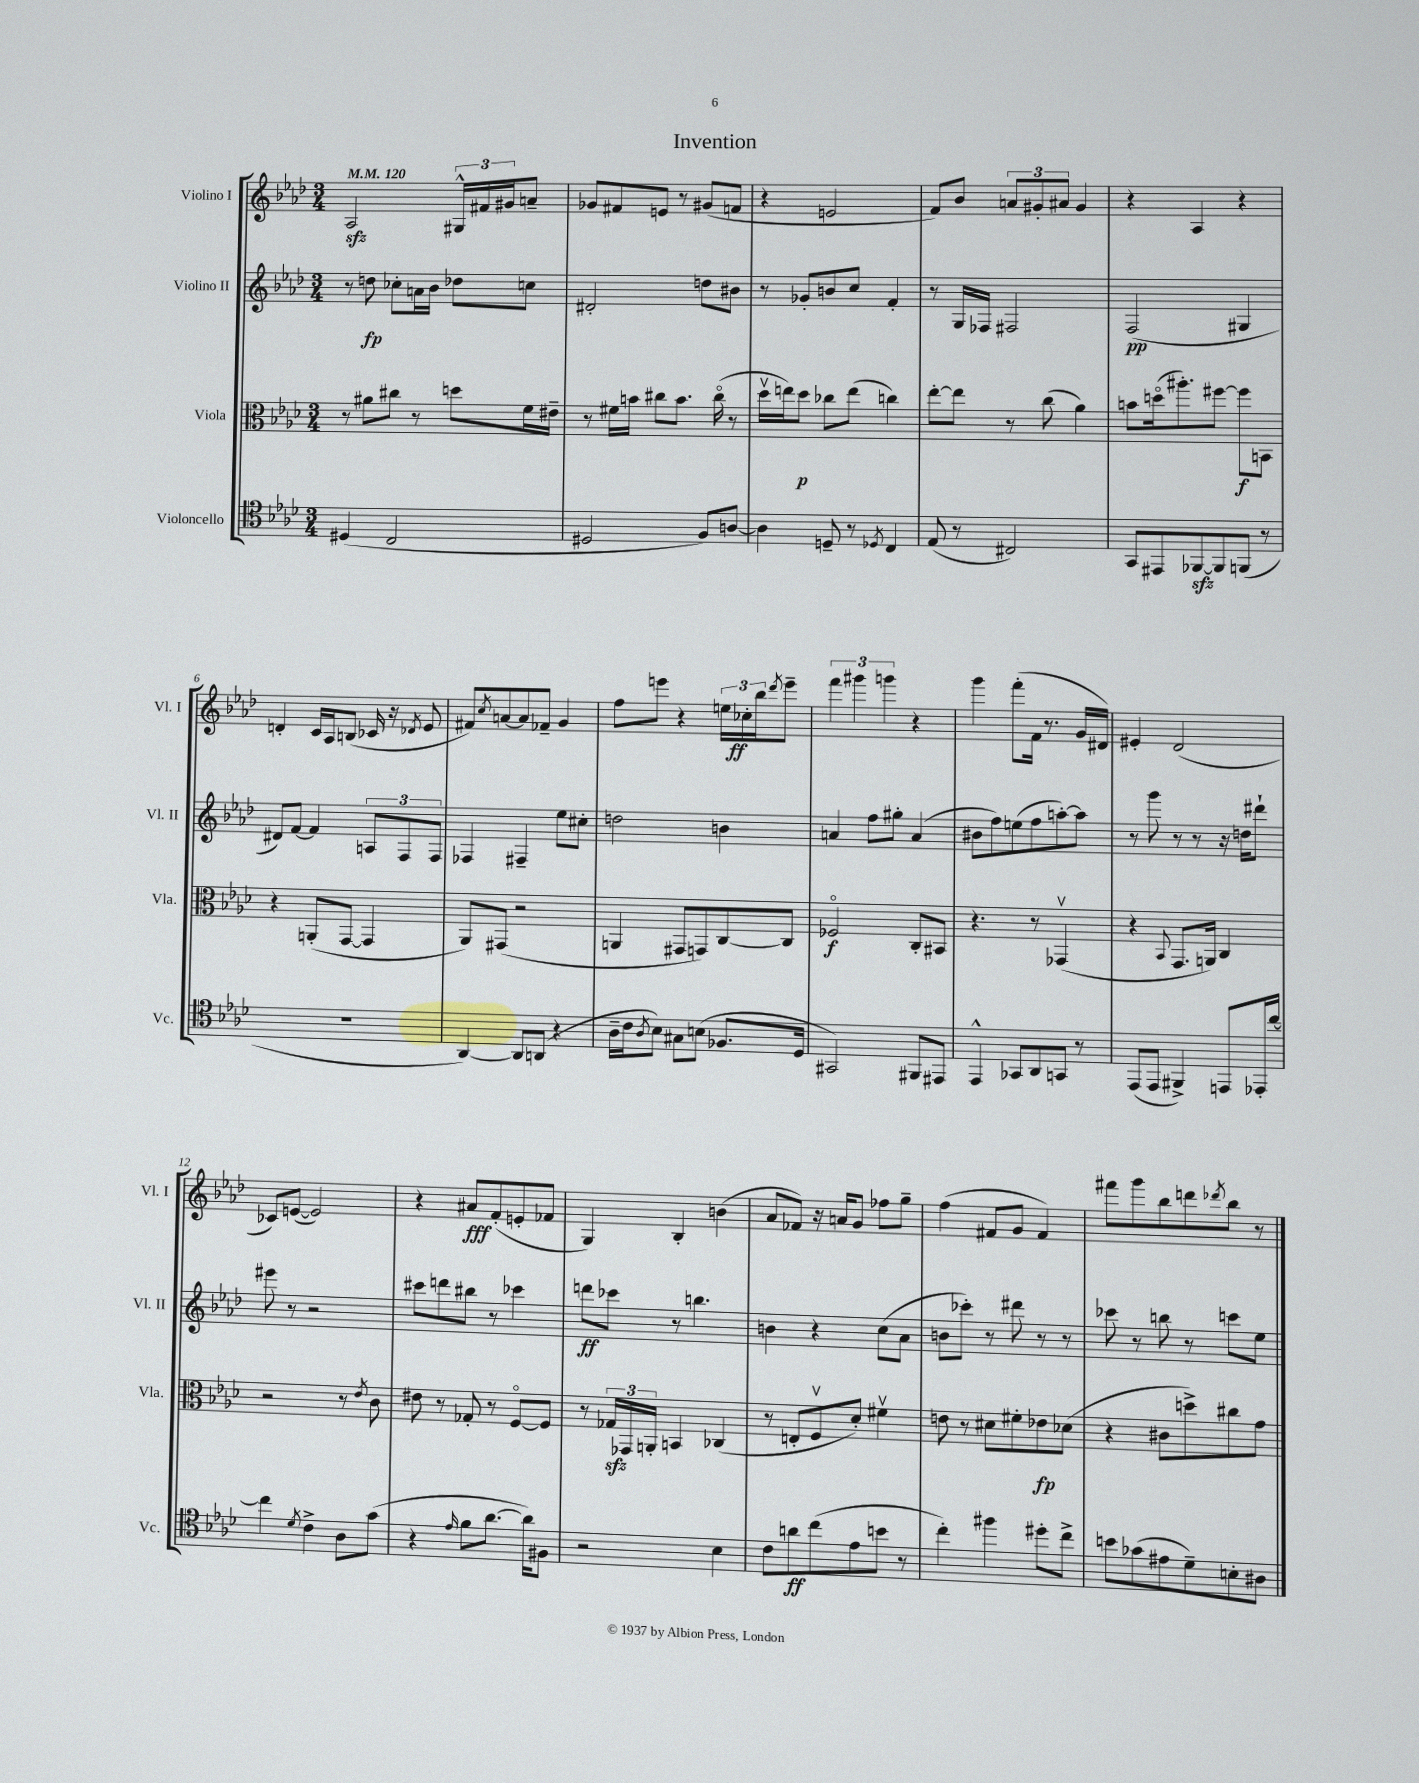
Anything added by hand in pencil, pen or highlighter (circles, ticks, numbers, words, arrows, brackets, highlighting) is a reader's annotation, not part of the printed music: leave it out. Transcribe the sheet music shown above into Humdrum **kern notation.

**kern	**kern	**kern	**kern
*staff4	*staff3	*staff2	*staff1
*clefC4	*clefC3	*clefG2	*clefG2
*k[b-e-a-d-]	*k[b-e-a-d-]	*k[b-e-a-d-]	*k[b-e-a-d-]
*M3/4	*M3/4	*M3/4	*M3/4
*MM120	*MM120	*MM120	*MM120
(4D#	8r	8r	2A-
.	8a#	8dd	.
2C	8cc#	8cc-'	.
.	8r	16a	.
.	.	16b-	.
.	8dd	8dd-	24G#^^
.	.	.	24f#
.	.	.	24g#
.	16f	8cc	8a~
.	16e#~	.	.
=	=	=	=
2D#	8r	2d#'	8g-
.	16f#	.	8f#
.	16b	.	.
.	8cc#	.	8e
.	8.b	.	8r
8F)	.	8dd	(8g#
.	(16cc#o	.	.
[8A	8r	8b#	8f
=	=	=	=
4A]	16dd-v	8r	4r
.	16ee)	.	.
.	8dd-	8g-'	.
8D~	8cc-	8b	2e
8r	(8ee	8cc	.
8qD-	.	.	.
4C	4cc)	4f'	.
=	=	=	=
(8E-	[8ee-'	8r	8f)
8r	8ee-]	16G	8b-
.	.	16F-	.
2C#)	8r	2F#	12a
.	.	.	12g#'
.	(8cc	.	.
.	.	.	12a#
.	4a-)	.	4g#
=	=	=	=
8GG	8b	(2F	4r
8EE#	(16ddo	.	.
.	8.aa#')	.	.
[8FF-	.	.	4A-
8FF-]	[8ff#	.	.
(8FF	8ff#]	4G#	4r
8r	8BB	.	.
=	=	=	=
2.r	4r	8d#)	4d'
.	.	[8f	.
.	(8AA'	4f]	16c
.	.	.	16A-
.	[8GG	.	(8B
.	4GG]	12A	16c-
.	.	.	16r
.	.	12F	.
.	.	.	8qd-
.	.	.	8e-
.	.	12F	.
=	=	=	=
[4AA-)	8AA-)	4F-	8f#)
.	.	.	8qcc
.	(8GG#	.	[8a
8AA-]	2r	4F#~	8a]
(8AA	.	.	8f-~
4r	.	8ee-	4g
.	.	8cc#'	.
=	=	=	=
16A-~	4AA	2dd	8ff
16c	.	.	.
8qA-	.	.	.
8B-)	.	.	8eee
8G#	8GG#	.	4r
(8B	8GG)	.	.
8.F-	[8C	4b	24ee
.	.	.	24cc-'
.	.	.	24bb-
.	.	.	8qddd-
.	8C]	.	8eee~
16D-	.	.	.
=	=	=	=
2GG#)	2F-o	4a	6fff
.	.	.	6ggg#
.	.	8ff	.
.	.	.	6ggg
.	.	8gg#'	.
8FF#	8C'	(4a	4r
8EE#	8BB#	.	.
=	=	=	=
4EE-^^	4.r	8b#	4ggg
.	.	8ff)	.
8GG-	.	(8ee	(8fff'
8AA-	8r	8ff	16f
.	.	.	8.r
8GG	(4GG-v	[8aa')	.
8r	.	8aa]	16g
.	.	.	16d#)
=	=	=	=
(8EE-	4r	8r	4e#'
8EE-	.	8ggg	.
.	8qqBB-	.	.
4FF#^)	8.GG	8r	(2d-
.	.	8r	.
.	16AA)	.	.
8EE	4C	16r	.
.	.	16dd	.
16EE-'	.	8ddd#`	.
[16cc	.	.	.
=	=	=	=
4cc]	2r	8eee#	8c-)
.	.	8r	([8e
8qd-	.	.	.
4c^	.	2r	2e])
8A-	8r	.	.
.	8qe-	.	.
(8g	8c	.	.
=	=	=	=
4r	8e#	8ccc#	4r
.	8r	8ddd	.
16qqe-	.	.	.
8f	8G-'	8bb#	8a#
[8.a-	8r	8r	(8f'
.	[8Fo	4ccc-	8e'
16a-])	.	.	.
8F#	8F]	.	8f-
=	=	=	=
2r	8r	8ddd	4G)
.	24G-	8ccc-	.
.	24GG-	.	.
.	24AA'	.	.
.	4BB	8r	4B-'
.	.	4.bb	.
4B-	(4C-	.	(4b
=	=	=	=
8c	8r	4b	8a-
8a	8E'	.	8f-)
(8cc	8Fv	4r	16r
.	.	.	16a
8e-	8d-')	.	8g
8b	4f#v	(8cc	8ff-
8r	.	8a-	8gg~
=	=	=	=
4cc')	8e	8b	(4ff
.	8r	8ccc-')	.
4ff#	8d#	8r	8f#
.	8f#'	8ddd#	8g
8dd#'	8e-	8r	4f#)
8cc^	(8d-	8r	.
=	=	=	=
8b	4r	8ccc-	8fff#
(8g-	.	8r	8ggg
8e#	8c#	8bb	8bb-
8d-~)	8dd^)	8r	8ddd
.	.	.	8qddd-
8B'	8cc#	8ccc	8bb-
8A#	8g	8ee-	8r
==	==	==	==
*-	*-	*-	*-
